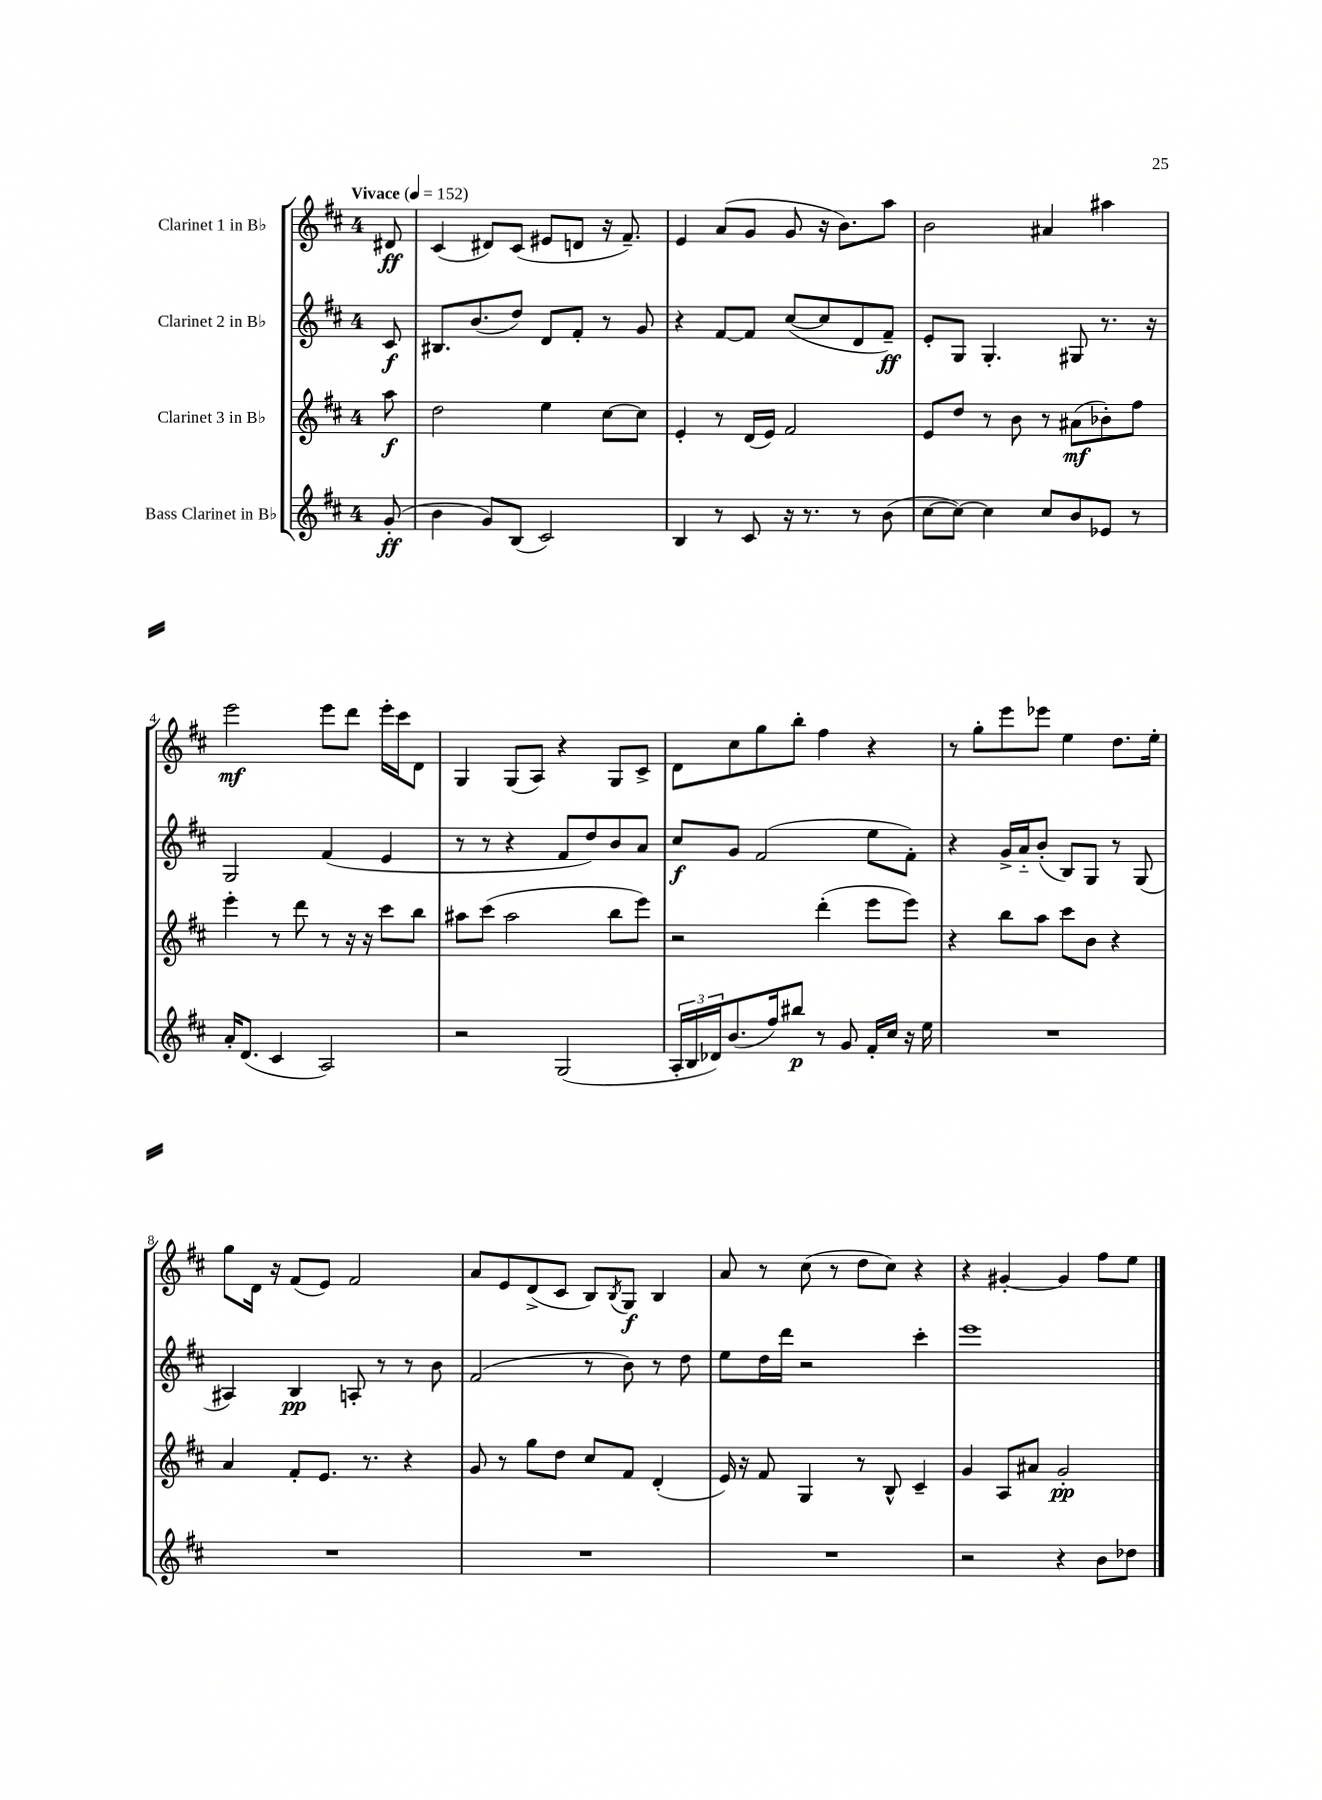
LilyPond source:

<<
\new StaffGroup <<
\new Staff = "s0" \with { instrumentName = "Clarinet 1 in Bb" } {
    \clef treble \key d \major \once \override Staff.TimeSignature.style = #'single-digit \time 4/4 \partial 8 \tempo "Vivace" 4 = 152
    dis'8\ff |
    cis'4( dis'8) cis'8( eis'8 d'8 r16 fis'8.--) |
    e'4 a'8( g'8 g'8 r16 b'8.) a''8 |
    b'2 ais'4 ais''4 |
    e'''2\mf e'''8 d'''8 e'''16-. cis'''16 d'8 |
    g4 g8( a8) r4 g8 cis'8-> |
    d'8 cis''8 g''8 b''8-. fis''4 r4 |
    r8 g''8-. e'''8 ees'''8 e''4 d''8. e''16-. |
    g''8 d'16 r16 fis'8( e'8) fis'2 |
    a'8 e'8 d'8->( cis'8 b8) \acciaccatura { b8 } g8\f b4 |
    a'8 r8 cis''8( r8 d''8 cis''8) r4 |
    r4 gis'4~-. gis'4 fis''8 e''8 \bar "|." |
}
\new Staff = "s1" \with { instrumentName = "Clarinet 2 in Bb" } {
    \clef treble \key d \major \once \override Staff.TimeSignature.style = #'single-digit \time 4/4 \partial 8
    cis'8\f |
    bis8. b'8.( d''8) d'8 fis'8-. r8 g'8 |
    r4 fis'8~ fis'8 cis''8~( cis''8 d'8 fis'8--\ff) |
    e'8-. g8 g4.-. gis8 r8. r16 |
    g2 fis'4( e'4 |
    r8 r8 r4 fis'8 d''8) b'8 a'8 |
    cis''8\f g'8 fis'2( e''8 fis'8-.) |
    r4 g'16-> a'16-_ b'8-.( b8) g8 r8 g8( |
    ais4) b4\pp a8-. r8 r8 b'8 |
    fis'2( r8 b'8) r8 d''8 |
    e''8 d''16 d'''16 r2 cis'''4-. |
    e'''1 \bar "|." |
}
\new Staff = "s2" \with { instrumentName = "Clarinet 3 in Bb" } {
    \clef treble \key d \major \once \override Staff.TimeSignature.style = #'single-digit \time 4/4 \partial 8
    a''8\f |
    d''2 e''4 cis''8~ cis''8 |
    e'4-. r8 d'16( e'16) fis'2 |
    e'8 d''8 r8 b'8 r8 ais'8\mf( bes'8-.) fis''8 |
    e'''4-. r8 d'''8 r8 r16 r16 cis'''8 b''8 |
    ais''8 cis'''8( ais''2 b''8 e'''8) |
    r2 d'''4-.( e'''8 e'''8) |
    r4 b''8 a''8 cis'''8 b'8 r4 |
    a'4 fis'8-. e'8. r8. r4 |
    g'8 r8 g''8 d''8 cis''8 fis'8 d'4-.( |
    e'16) r16 fis'8 g4 r8 b8-^ cis'4-- |
    g'4 a8 ais'8 g'2-.\pp \bar "|." |
}
\new Staff = "s3" \with { instrumentName = "Bass Clarinet in Bb" } {
    \clef treble \key d \major \once \override Staff.TimeSignature.style = #'single-digit \time 4/4 \partial 8
    g'8-.\ff( |
    b'4 g'8) b8( cis'2) |
    b4 r8 cis'8 r16 r8. r8 b'8( |
    cis''8~ cis''8~) cis''4 cis''8 b'8 ees'8 r8 |
    a'16-. d'8.( cis'4 a2) |
    r2 g2( |
    \tuplet 3/2 { a16-. b16 des'16) } b'8.( fis''16) bis''8\p r8 g'8 fis'16-. cis''16 r16 e''16 |
    R1 |
    R1 |
    R1 |
    R1 |
    r2 r4 b'8 des''8 \bar "|." |
}
>>
>>
